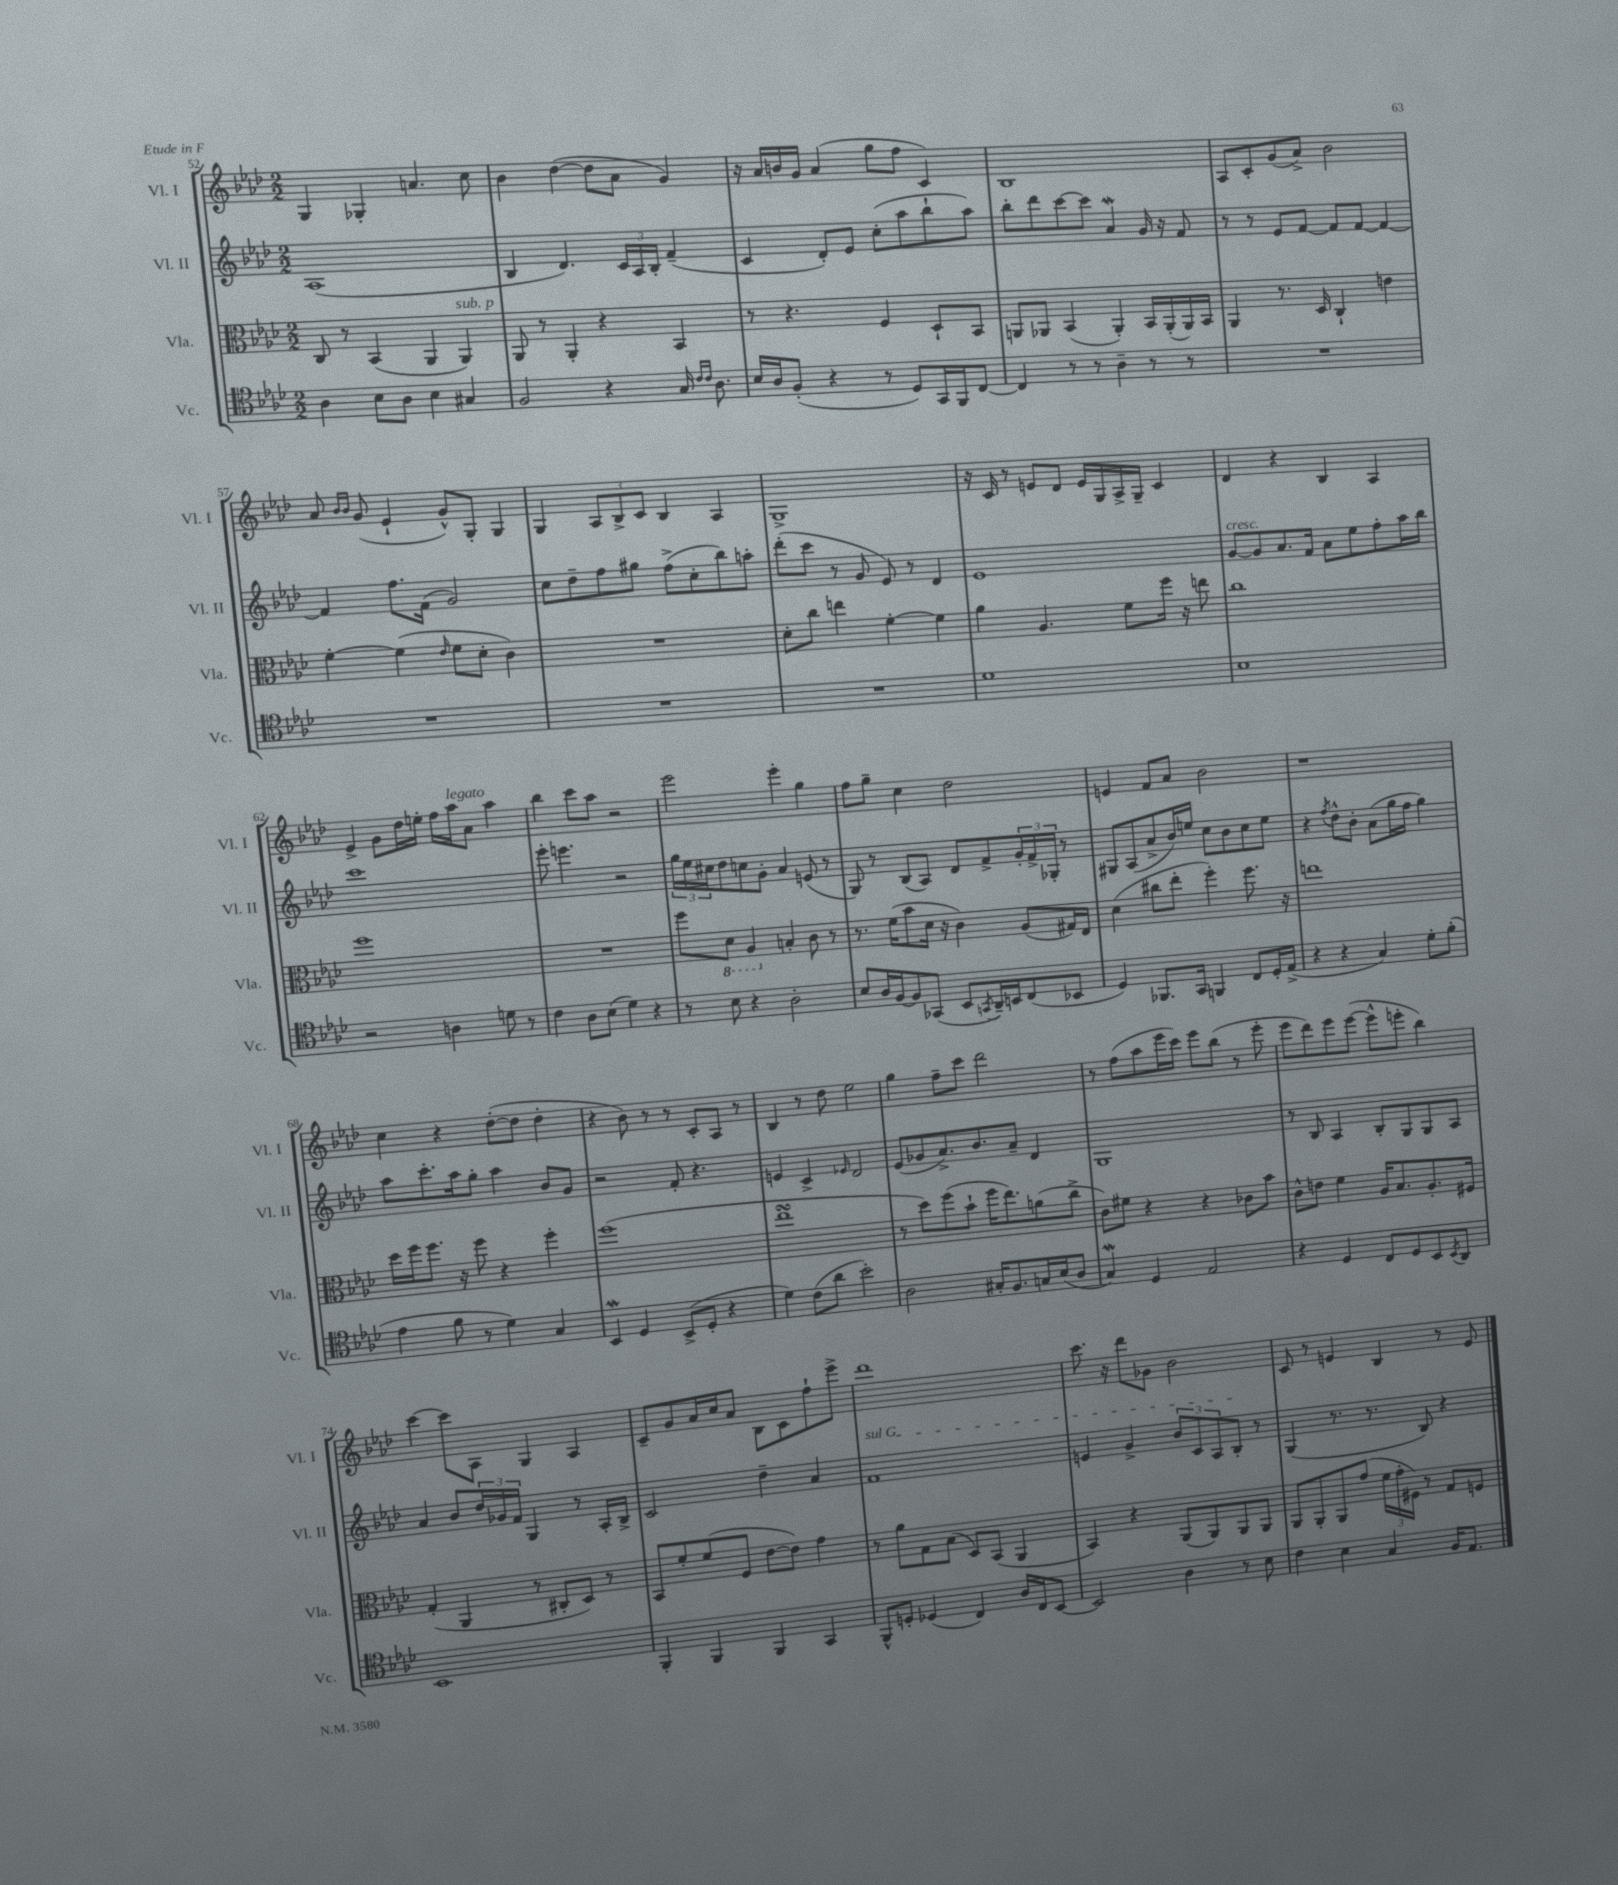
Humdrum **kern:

**kern	**kern	**kern	**kern
*part4	*part3	*part2	*part1
*staff4	*staff3	*staff2	*staff1
*I"Vc.	*I"Vla.	*I"Vl. II	*I"Vl. I
*I'Vc.	*I'Vla.	*I'Vl. II	*I'Vl. I
*clefC4	*clefC3	*clefG2	*clefG2
*k[b-e-a-d-]	*k[b-e-a-d-]	*k[b-e-a-d-]	*k[b-e-a-d-]
*M2/2	*M2/2	*M2/2	*M2/2
=52	=52	=52	=52
4A-\	8C/	(1A-	4G/
.	8r	.	.
8B-\L	(4BB-/	.	4G-X'/
8A-\J	.	.	.
4B-\	4AA-/	.	4.an/
!	!LO:TX:a:i:t=sub. p	!	!
4G#X/	4AA-/)	.	.
.	.	.	8cc\
=53	=53	=53	=53
2F/	8AA-/	4B-/	4b-\
.	8r	.	.
.	4AA-'/	4.d-/)	([4dd-\
4r	4r	.	8dd-\L]
.	.	24c/LL	8a-\J
.	.	24A-/	.
.	.	24B-'/JJ	.
16G/	4BB-/	(4f~/	4g/)
16qqc/LL	.	.	.
16qqc/JJ	.	.	.
8.A-\	.	.	.
=54	=54	=54	=54
16B-/LL	8r	4c/	16r
16A-/J	.	.	16a-/LL
(8F'/J	4.r	.	16bn/
.	.	.	16g/JJ
4r	.	8d-'/L)	(4a-/
.	.	8e-/J	.
8r	4F/	(8cc'\L	8gg\L
8D-/L)	.	8aa-\	8ff\J
16GG/L	8D-`/L	8bb-`\	4c/)
16FF/J	.	.	.
[8C/J	8BB-/J	8aa-\J)	.
=55	=55	=55	=55
4C/]	8AAn/L	8bb-'\L	1B-
.	8AA-X/J	8ddd-\	.
8r	(4BB-/	[8ccc\	.
8r	.	8ccc\J]	.
4A-~\	4AA-'/)	4a-w/	.
8r	16BB-/LL	16g/	.
.	(16AA-'/	16r	.
8r	16AA-/)	8f/	.
.	16BB-/JJ	.	.
=56	=56	=56	=56
1r	4AA-/	8r	8A-/L
.	.	8r	8c'/
.	8.r	8e-/L	(8g/
.	.	[8f/J	8a-^/J)
.	16D-/	.	.
.	4C`/	8f/L]	2b-\
.	.	[8f/J	.
.	4en\	4f/_	.
!!LO:LB:g=z
=57	=57	=57	=57
1r	[4f'\	4f/]	8a-/
.	.	.	16qqb-/LL
.	.	.	16qqb-/JJ
.	.	.	(8g/
.	(4f\]	8.ff\L	4e-`/
.	.	(16f\Jk	.
.	16qqe-/	.	.
.	8f\L	2g/)	8g^^/L)
.	8d-'\J	.	8G'/J
.	4c\)	.	4G/
=58	=58	=58	=58
1r	1r	8cc\L	4G/
.	.	8dd-~\	.
.	.	8ff\	12A-/L
.	.	.	12B-^/
.	.	8gg#X\J	.
.	.	.	12c/J
.	.	(8ff^\L	4B-/
.	.	8cc'\	.
.	.	8bb-\)	4A-/
.	.	8aan'\J	.
=59	=59	=59	=59
1r	8d-'\L	(8ddd-'\L	1G^
.	8cc\J	8ccc\J	.
.	4een\	8r	.
.	.	8g/	.
.	[4f'\	8e-/)	.
.	.	8r	.
.	4f\]	4d-/	.
=60	=60	=60	=60
1d-	4a-\	1e-	16r
.	.	.	16c/
.	.	.	8r
.	4.A-/	.	8en/L
.	.	.	8d-/J
.	.	.	16e/LL
.	.	.	16G/
.	8f\L	.	16A-^/
.	.	.	16G~/JJ
.	16ff\Jk	.	4c/
.	16r	.	.
.	8een\	.	.
=61	=61	=61	=61
!	!	!LO:TX:a:i:t=cresc.	!
1B-	1cc	[8g/L	4d-/
.	.	8g/]	.
.	.	8.a-/	4r
.	.	16f/Jk	.
.	.	8a-\L	4B-/
.	.	8ee-\	.
.	.	8ff'\	4A-/
.	.	16aa-\L	.
.	.	16bb-\JJ	.
!!LO:LB:g=z
=62	=62	=62	=62
2r	1ff	1ccc	4e-^/
.	.	.	8g\L
.	.	.	16dd-\L
.	.	.	16een'\JJ
4An\	.	.	16ff\LL
!	!	!	!LO:TX:a:i:t=legato
.	.	.	16aa-\J
.	.	.	8a-\J
8dn\	.	.	4aa-\
8r	.	.	.
=63	=63	=63	=63
4c\	1r	8eee-'\	4bb-\
.	.	4.eeen\	.
8A-\L	.	.	8ccc\L
(8B-\J	.	.	8aa-\J
4d-\)	.	2r	2r
4r	.	.	.
=64	=64	=64	=64
8r	8ff\L	24gg\LL	2eee-\
.	.	24ee-\	.
.	.	24cc#X\J	.
*	*8ba	*	*
8B-\	8D-\J	8dd-\	.
4r	4AA-/	8ccn\	.
.	.	8g'\J	.
*	*X8ba	*	*
2A-'\	4Bn'/	4a-/	4eee-'\
.	8c\	(8en/	4gg\
.	8r	8r	.
=65	=65	=65	=65
8B-/L	8.r	8G/)	8ff\L
16A-/L	.	8r	8gg~\J
[16F/J	(16f\KL	.	.
8F/]	8b-\	(8B-/L	4cc\
(8GG-X/J	16d-\Jk	8A-/J)	.
.	16r	.	.
8BB-/L	4c\)	8d-/L	2dd-\
8qGGn/	.	.	.
16AA-~/L)	.	8f^/	.
16BBn/J	.	.	.
(8C/	(8A-/L	24g'/L	.
.	.	24f^/	.
.	.	24G-X'/JJ	.
8BB-X/J	16G#X/L)	8r	.
.	16E-/JJ	.	.
=66	=66	=66	=66
4D-/)	(4d-\	8G#X/L	4en/
.	.	(8A-/	.
8.FF-X/L	8cc#X\L	8a-^/	8f/L
.	8ee-'\J	16b-/L)	8a-/J
16GG/Jk	.	16een/JJ	.
4FFn/	4ff'\)	8cc\L	2b-\
.	.	8b-\	.
8C/L	8.ff\	8cc\	.
16D-'/L	.	8ee\J	.
(16E-^/JJ	16r	.	.
=67	=67	=67	=67
4r	1een	4r	1r
.	.	8qff/	.
4r	.	8dd-^^\L	.
.	.	8b-'\J	.
4G/)	.	(8a-\L	.
.	.	16gg\L	.
.	.	16ff\JJ	.
8d-'\L	.	4gg\)	.
(8f'\J	.	.	.
!!LO:LB:g=z
=68	=68	=68	=68
4e-\	16dd-\LL	8aa-\L	4cc\
.	16ff\J	.	.
.	8.ff\J	8.ccc'\	.
8f\	.	.	4r
.	16r	16aa-\k	.
8r	8ff\	8gg'\J	.
4d-\)	4r	4aa-\	([8dd-'\L
.	.	.	8dd-\J]
4G/	4ff'\	8b-/L	4dd-'\
.	.	8g/J	.
=69	=69	=69	=69
4BB-W/	(1ff	2r	4r
4D-/	.	.	8b-\)
.	.	.	8r
(8BB-^/L	.	8f'/	8r
8D-'/J	.	4.r	8c'/L
4r	.	.	8A-/J
.	.	.	8r
=70	=70	=70	=70
4d-\)	1ee-sSSS	4en/	4B-/
(8c\L	.	4c^/	8r
8a-\J	.	.	8dd-\
.	.	16qqe-X/	.
2b-'\)	.	2d-/	2ee-\
=71	=71	=71	=71
2A-\	8r	(8e-/L	4gg\
.	8dd-\L)	8g-X/	.
.	(8ff\	8.a-^/)	8ff~\L
.	8b-`\J	.	8ccc\J
.	.	8.b-/	.
16G#X'/KL	16ff\KL	.	2ddd-\
8.F/	8.ee-\)	.	.
.	.	8a-~/J	.
16Gn/L	(8an\	4d-/	.
(16B-/J	.	.	.
8A-/J	8cc^\J	.	.
=72	=72	=72	=72
4GW/)	8c\L)	1G	8r
.	8f#X\J	.	(8ff\L
4D-/	4r	.	8aa-\
.	.	.	16eee-\L
.	.	.	16ccc\JJ)
2E-/	4r	.	8eee-\L
.	.	.	(8bb-\J
.	8c-X\L	.	8r
.	8b-\J	.	8eee-'\
=73	=73	=73	=73
4r	8c^^\L	8r	8eee-\L
.	8en\J	8B-/	8ddd-\)
4D-/	4f\	4A-/	8eee-\
.	.	.	([8eee-\J
8C/L	16A-/KL	8B-'/L	8eee-^^\L]
.	8.B-/	.	.
8D-/	.	8G/	8eeen'\J
8BB-/	8.A-'/	8G/	4bb-\)
8qBB-/	.	.	.
8AA-/J	.	8A-/J	.
.	16F#X/Jk	.	.
!!LO:LB:g=z
=74	=74	=74	=74
1BB-	(4G'/	4a-/	[4ccc\
.	4AA-/	8b-/L	8ccc\L]
.	.	24dd-/L	8A-\J
.	.	24g-X/	.
.	.	24f/JJ	.
.	8r	4G/	4G/
.	8C#X'/L	.	.
.	8D-/J)	8r	4A-/
.	8r	16A-'/LL	.
.	.	16B-^/JJ	.
=75	=75	=75	=75
4FF'/	8BB-/L	2c/	8c~/L
.	8f'/	.	8g/
4FF/	(8f/	.	16a-/L
.	.	.	16cc/J
.	8F/J	.	8a-/J
4FF/	[8e-\L	4dd-~\	8B-\L
.	8e-\J])	.	8c\
4GG/	4g\	4a-/	8ff`\
.	.	.	8eee-^\J
=76	=76	=76	=76
!	!	!LO:TX:a:i:t=sul G	!
8FF^^/L	8r	1f	1ddd-
8Dn'/J	8a-\L	.	.
(4D-X/	8G\	.	.
.	(8B-\J	.	.
4C/)	8D-/L)	.	.
.	(8BB-/J	.	.
16A-/LL	4AA-/	.	.
16C/J	.	.	.
[8BB-/J	.	.	.
=77	=77	=77	=77
2BB-/]	4BB-/)	4en/	8.ccc\
.	.	.	16r
.	4r	4g^/	8ddd-\L
.	.	.	8g-X\J
4A-\	(8AA-/L	12b-/L	2b-\
.	.	12c/	.
.	8AA-/)	.	.
.	.	12A-/	.
8r	8AA-/	8B-'/J	.
8B-\	8AA-/J	8r	.
=78	=78	=78	=78
4c\	8AA-/L	(4G/	8c/
.	8AA-'/	.	8r
4B-\	8AA-/	8.r	4en/
.	(8g/J	.	.
.	.	8.r	.
4G/	24f\LL	.	4B-/
.	24g'\	.	.
.	24F#X\JJ)	.	.
.	8r	8B-/)	.
16F/KL	8G/L	4r	8r
8.E-/J	.	.	.
.	8Fn/J	.	8e/
==	==	==	==
*-	*-	*-	*-
